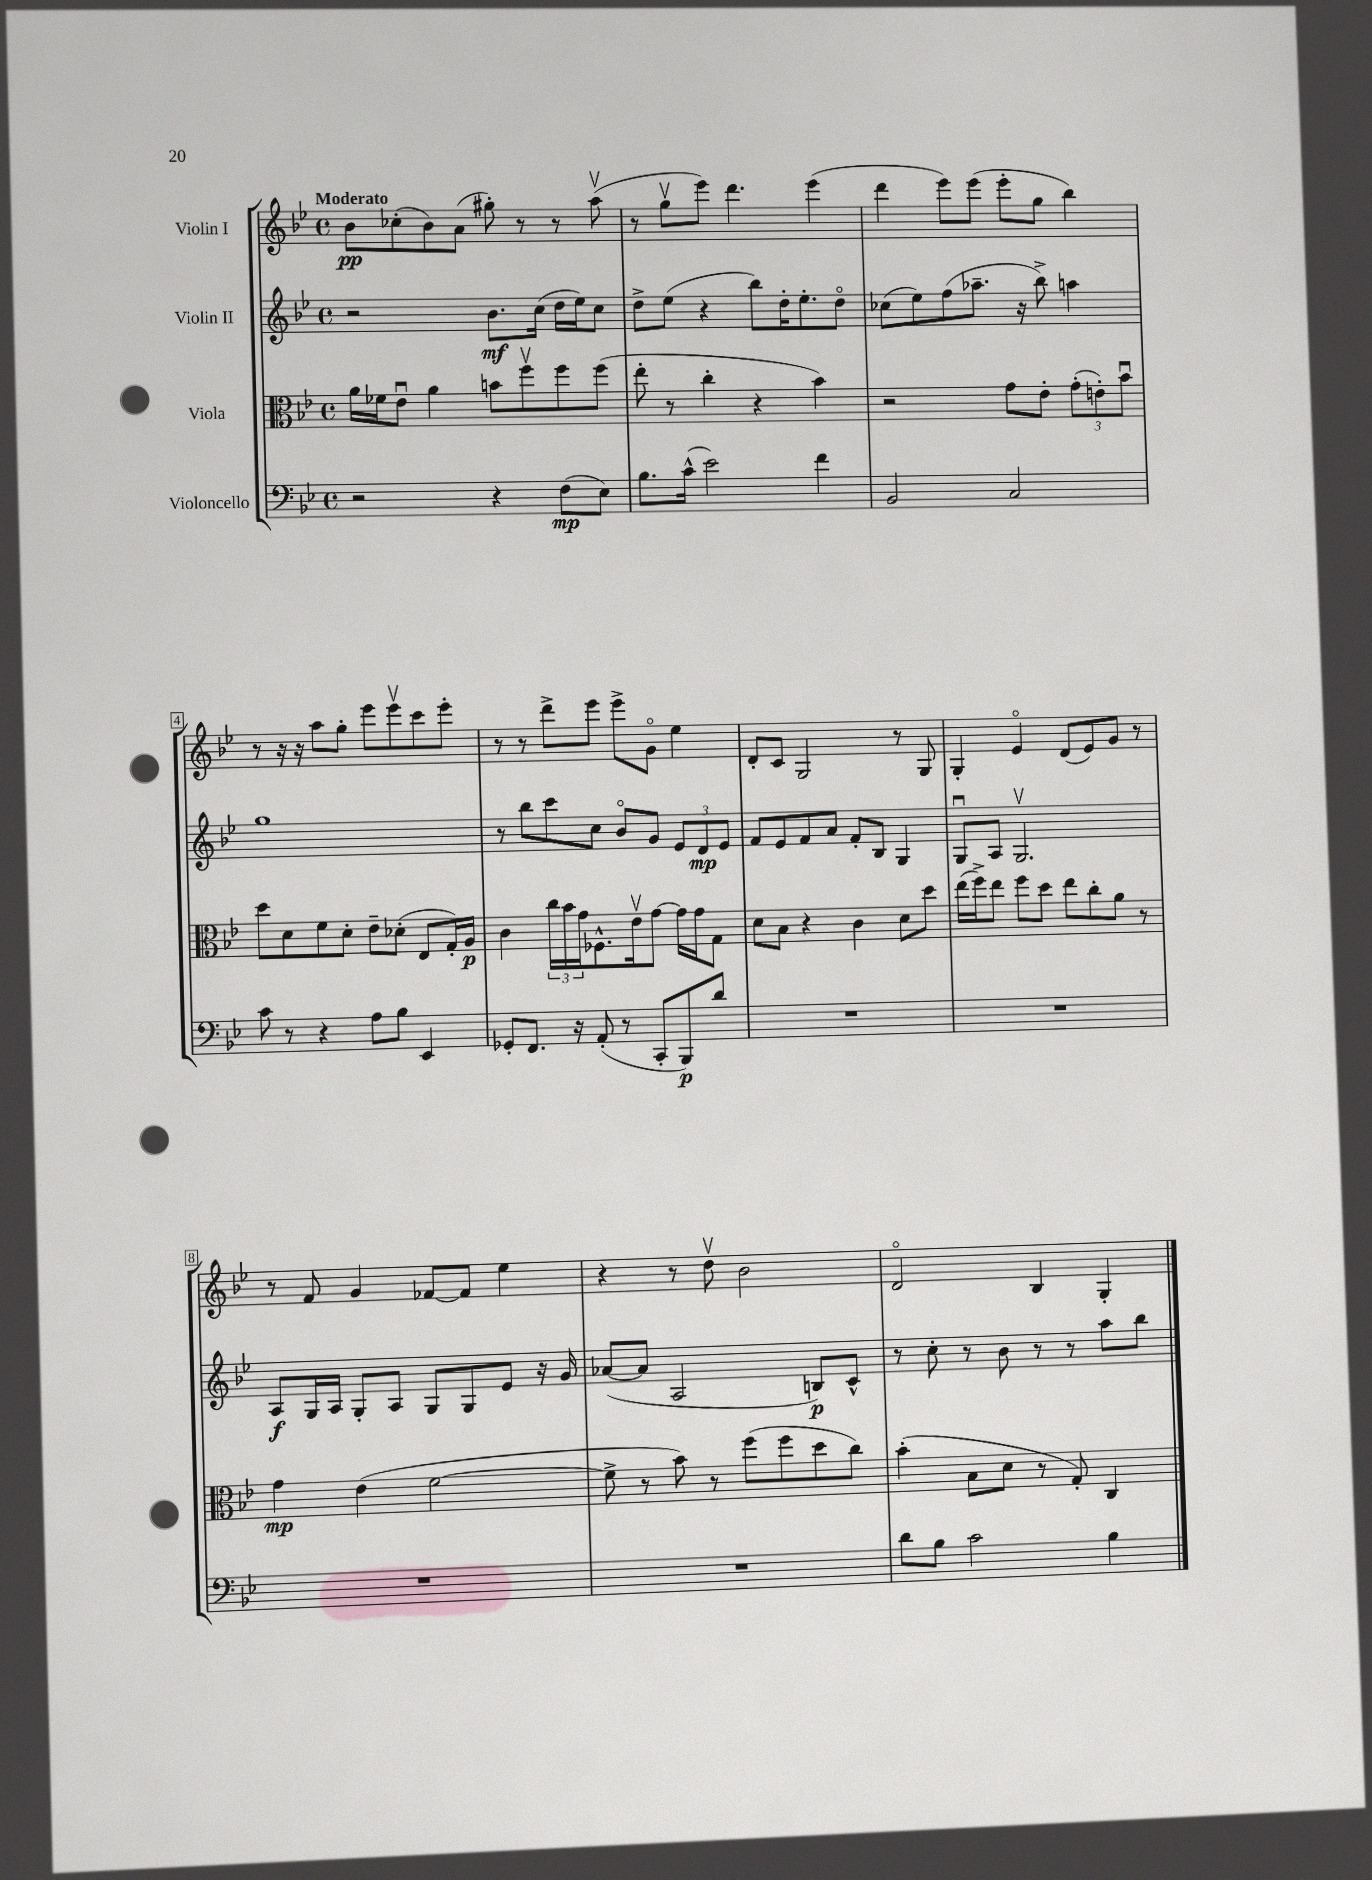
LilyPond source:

<<
\new StaffGroup <<
\new Staff = "s0" \with { instrumentName = "Violin I" } {
    \clef treble \key bes \major \defaultTimeSignature \time 4/4 \tempo "Moderato"
    bes'8\pp ces''8-.( bes'8) a'8( gis''8-.) r8 r8 a''8\upbow( |
    r8 g''8\upbow ees'''8) d'''4. ees'''4( |
    d'''4 ees'''8) ees'''8( ees'''8-. g''8 bes''4) |
    r8 r16 r16 a''8 g''8-. ees'''8 ees'''8\upbow c'''8 ees'''8-. |
    r8 r8 d'''8-> ees'''8 ees'''8-> g'8\flageolet ees''4 |
    d'8-. c'8 g2 r8 g8 |
    g4-. ees'4\flageolet d'8( ees'8) g'8 r8 |
    r8 f'8 g'4 fes'8~ fes'8 ees''4 |
    r4 r8 d''8\upbow bes'2 |
    d'2\flageolet bes4 g4-. \bar "|." |
}
\new Staff = "s1" \with { instrumentName = "Violin II" } {
    \clef treble \key bes \major \defaultTimeSignature \time 4/4
    r2 bes'8.\mf c''16( d''16 ees''16) c''8 |
    d''8-> ees''8( r4 bes''8) d''16-. ees''8.-. d''8\flageolet |
    ces''8( ees''8) f''8( aes''8.-- r16 bes''8->) a''4 |
    g''1 |
    r8 bes''8 c'''8 c''8 bes'8\flageolet g'8 \tuplet 3/2 { ees'8 d'8\mp ees'8 } |
    f'8 ees'8 f'8 a'8 f'8-. bes8 g4 |
    g8\downbow a8 g2.\upbow |
    a8\f g16 a16 g8-. a8 g8 g8 ees'8 r16 g'16 |
    aes'8~( aes'8 a2 b8\p) c'8-^ |
    r8 c''8-. r8 bes'8 r8 r8 a''8 bes''8 \bar "|." |
}
\new Staff = "s2" \with { instrumentName = "Viola" } {
    \clef alto \key bes \major \defaultTimeSignature \time 4/4
    a'16 fes'16 ees'8\downbow a'4 b'8 f''8\upbow f''8 f''8( |
    ees''8-. r8 c''4-. r4 bes'4) |
    r2 g'8 ees'8-. \tuplet 3/2 { g'8-.( e'8-.) bes'8\downbow } |
    d''8 d'8 f'8 d'8-. ees'8-- des'8-.( ees8 g16-.) a16\p |
    c'4 \tuplet 3/2 { c''16 bes'16 g'16 } fes8.-^ ees'16\upbow g'8~ g'16 g'16 g8 |
    d'8 bes8 r4 c'4 d'8 d''8 |
    ees''16( f''16->) ees''8 f''8 d''8 ees''8 c''8-. a'8 r8 |
    g'4\mp ees'4( f'2~ |
    f'8-> r8 bes'8) r8 f''8( f''8 d''8 c''8) |
    bes'4-.( bes8 d'8 r8 g8-.) c4 \bar "|." |
}
\new Staff = "s3" \with { instrumentName = "Violoncello" } {
    \clef bass \key bes \major \defaultTimeSignature \time 4/4
    r2 r4 f8\mp( ees8) |
    bes8. c'16-^( ees'2) f'4 |
    bes,2 c2 |
    c'8 r8 r4 a8 bes8 ees,4 |
    ges,8-. f,8. r16 a,8-.( r8 c,8-. bes,,8\p) d'8 |
    R1 |
    R1 |
    R1 |
    R1 |
    d'8 bes8 c'2 bes4 \bar "|." |
}
>>
>>
\layout { \context { \Score \override BarNumber.stencil = #(make-stencil-boxer 0.1 0.3 ly:text-interface::print) } }
